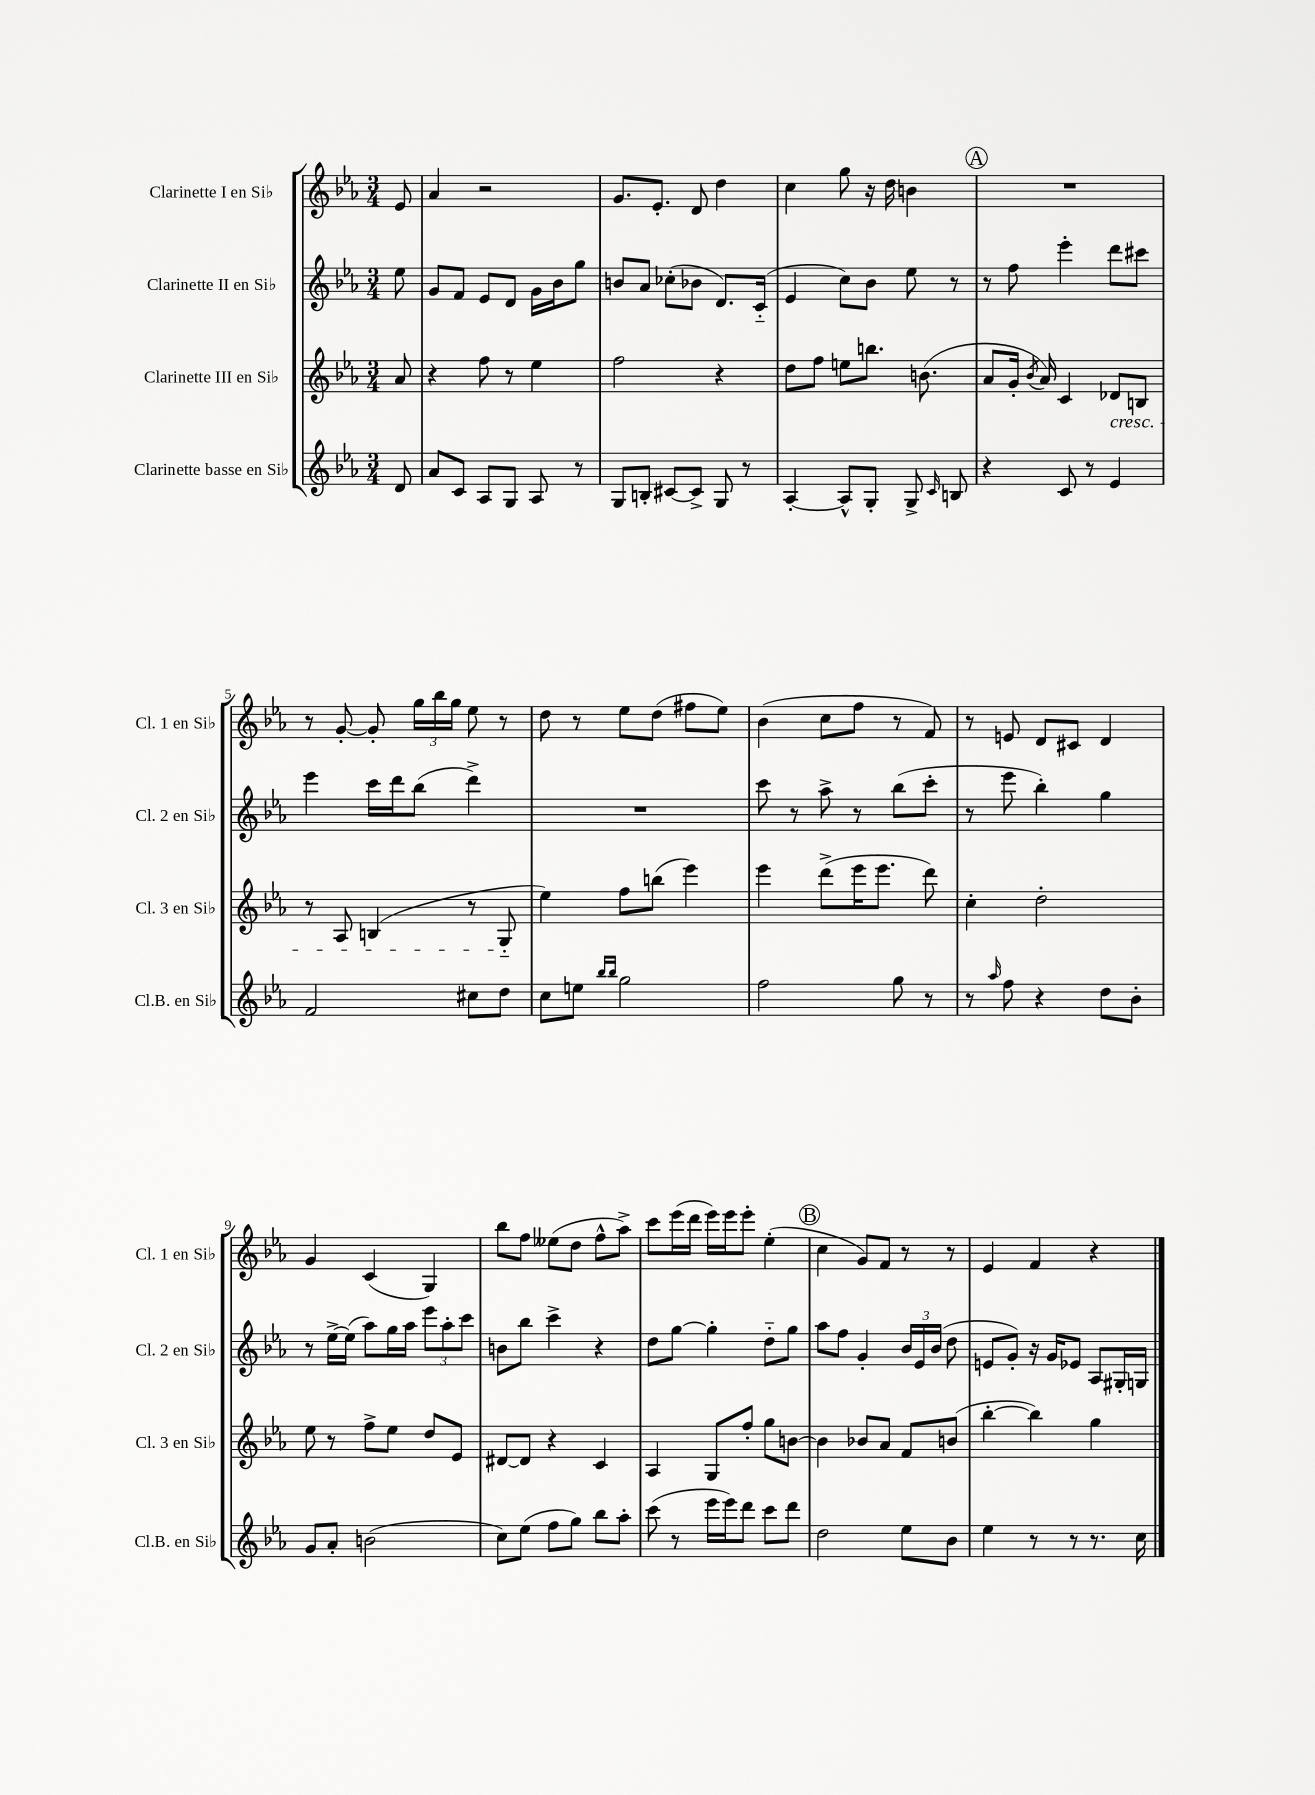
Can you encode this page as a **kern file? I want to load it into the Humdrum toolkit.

**kern	**kern	**kern	**kern
*staff4	*staff3	*staff2	*staff1
*clefG2	*clefG2	*clefG2	*clefG2
*k[b-e-a-]	*k[b-e-a-]	*k[b-e-a-]	*k[b-e-a-]
*M3/4	*M3/4	*M3/4	*M3/4
8d	8a-	8ee-	8e-
=	=	=	=
8a-	4r	8g	4a-
8c	.	8f	.
8A-	8ff	8e-	2r
8G	8r	8d	.
8A-	4ee-	16g	.
.	.	16b-	.
8r	.	8gg	.
=	=	=	=
8G	2ff	8b	8.g
8B'	.	8a-	.
.	.	.	8.e-'
[8c#	.	(8cc-'	.
8c#^]	.	8b-	8d
8G	4r	8.d)	4dd
8r	.	.	.
.	.	(16c'~	.
=	=	=	=
[4A-'	8dd	4e-	4cc
.	8ff	.	.
8A-^^]	8ee	8cc)	8gg
8G'	8.bb	8b-	16r
.	.	.	16dd
8G^	.	8ee-	4b
.	(8.b	.	.
16qqc	.	.	.
8B	.	8r	.
=	=	=	=
4r	8a-	8r	2.r
.	16g'	8ff	.
.	8qb-	.	.
.	16a-)	.	.
8c	4c	4eee-'	.
8r	.	.	.
4e-	8d-	8ddd	.
.	8B	8ccc#	.
=	=	=	=
2f	8r	4eee-	8r
.	8A-	.	[8g'
.	(4B	16ccc	8g']
.	.	16ddd	.
.	.	(8bb-	24gg
.	.	.	24bb-
.	.	.	24gg
8cc#	8r	4ddd^)	8ee-
8dd	8G'~	.	8r
=	=	=	=
8cc	4ee-)	2.r	8dd
8ee	.	.	8r
16qqbb-	.	.	.
16qqbb-	.	.	.
2gg	8ff	.	8ee-
.	(8bb	.	(8dd
.	4eee-)	.	8ff#
.	.	.	8ee-)
=	=	=	=
2ff	4eee-	8ccc	(4b-
.	.	8r	.
.	(8ddd^	8aa-^	8cc
.	16eee-	8r	8ff
.	8.eee-	.	.
8gg	.	(8bb-	8r
8r	8ddd)	8ccc'	8f)
=	=	=	=
8r	4cc'	8r	8r
16qqaa-	.	.	.
8ff	.	8eee-	8e
4r	2dd'	4bb-')	8d
.	.	.	8c#
8dd	.	4gg	4d
8b-'	.	.	.
=	=	=	=
8g	8ee-	8r	4g
8a-'	8r	[16ee-^	.
.	.	(16ee-]	.
(2b	8ff^	8aa-)	(4c
.	8ee-	16gg	.
.	.	16aa-	.
.	8dd	12eee-	4G)
.	.	12aa-'	.
.	8e-	.	.
.	.	12ccc	.
=	=	=	=
8cc)	[8d#	8b	8bb-
(8ee-	8d#]	8bb-	8ff
8ff	4r	4ccc^	(8ee--
8gg)	.	.	8dd
8bb-	4c	4r	8ff^^
8aa-'	.	.	8aa-^)
=	=	=	=
(8ccc	4A-	8dd	8ccc
8r	.	[8gg	(16eee-
.	.	.	16ddd
16eee-	8G	4gg']	16eee-)
16eee-)	.	.	16eee-
8ddd	8ff'	.	8eee-'
8ccc	8gg	8dd'~	(4ee-'
8ddd	[8b	8gg	.
=	=	=	=
2dd	4b]	8aa-	4cc
.	.	8ff	.
.	8b-	4g'	8g)
.	8a-	.	8f
8ee-	8f	24b-	8r
.	.	24e-	.
.	.	(24b-	.
8b-	(8b	8dd	8r
=	=	=	=
4ee-	[4bb-'	8e	4e-
.	.	8g')	.
8r	4bb-])	16r	4f
.	.	16g	.
8r	.	8e-	.
8.r	4gg	8A-	4r
.	.	16G#'	.
16cc	.	16G	.
==	==	==	==
*-	*-	*-	*-
